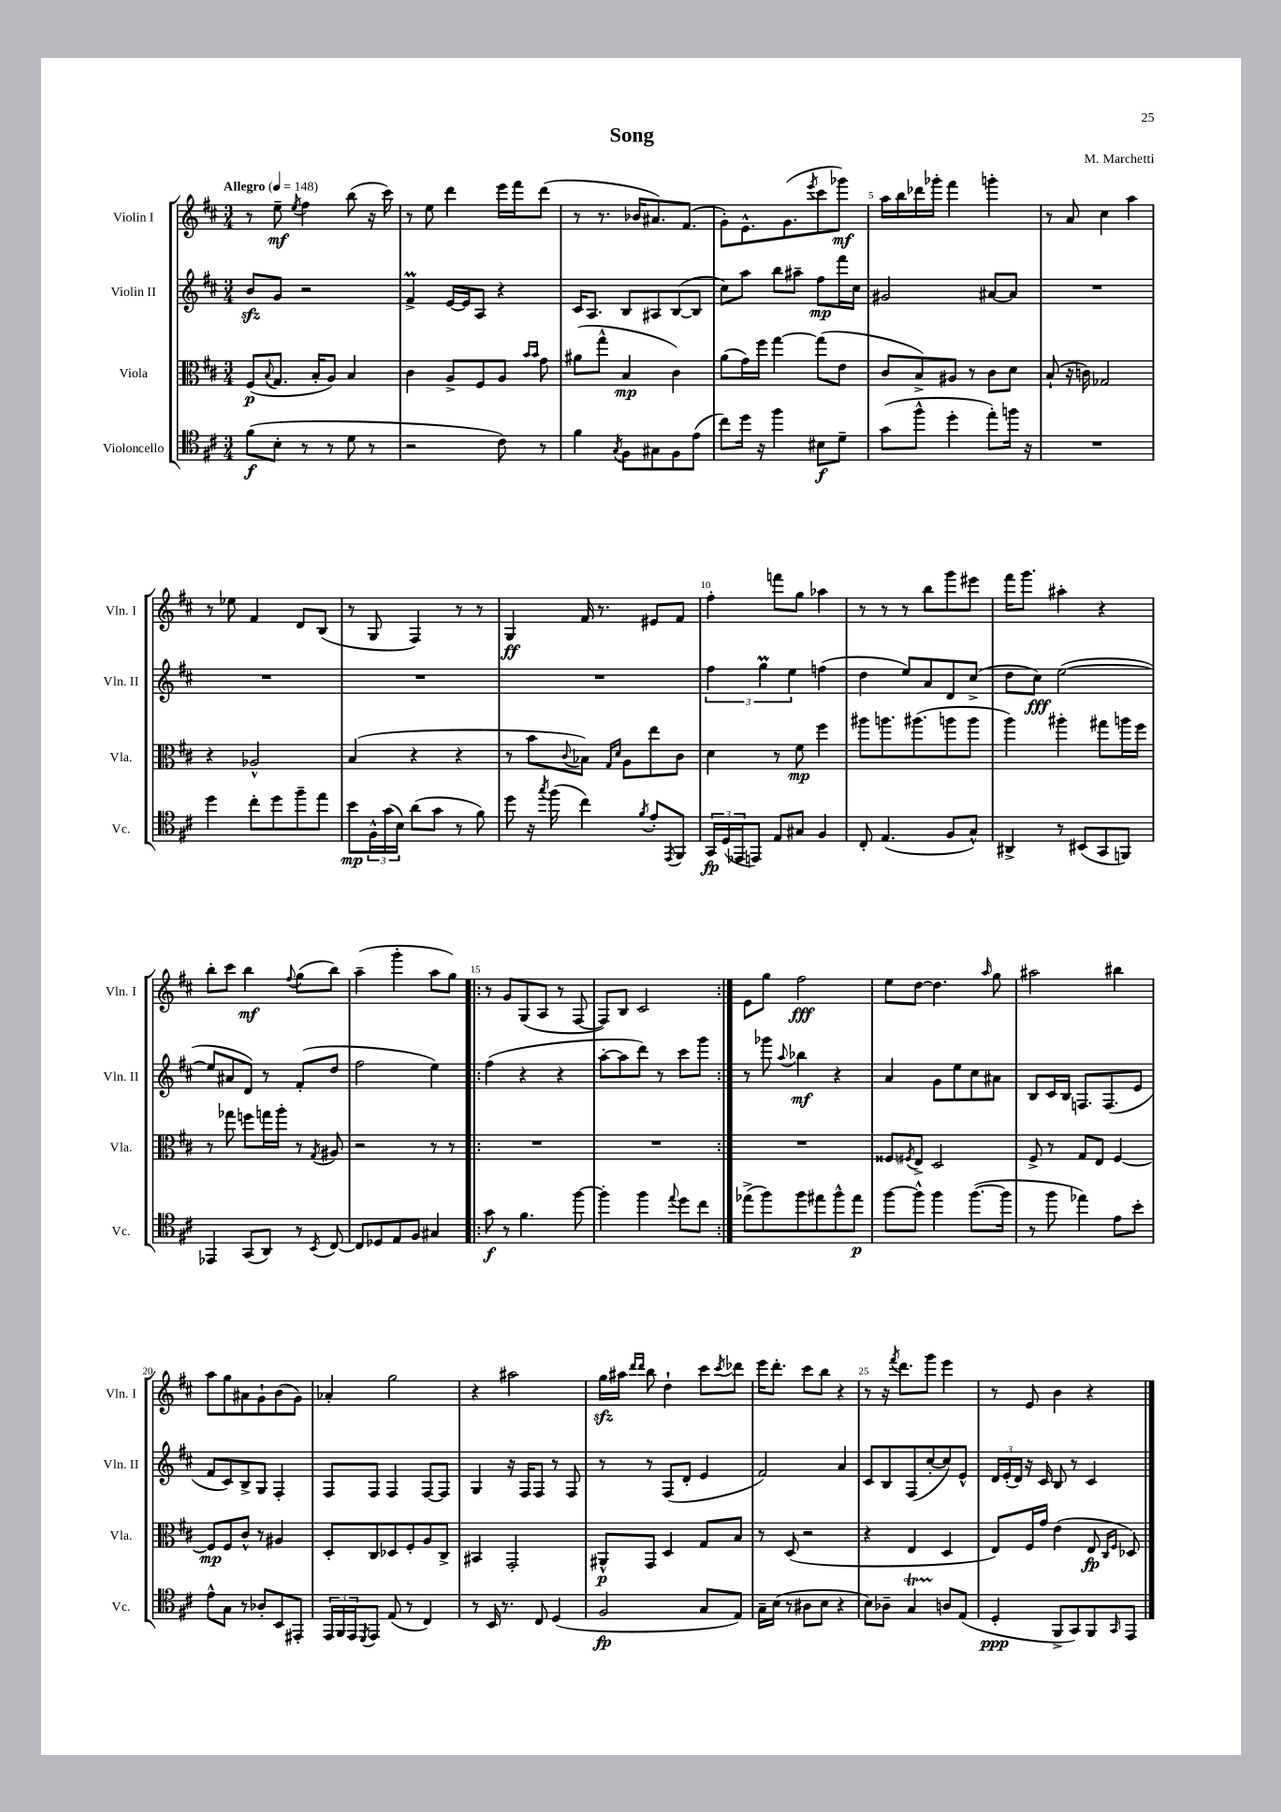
\header { title = "Song" composer = "M. Marchetti" }
<<
\new StaffGroup <<
\new Staff = "s0" \with { instrumentName = "Violin I" shortInstrumentName = "Vln. I" } {
    \clef treble \key d \major \numericTimeSignature \time 3/4 \tempo "Allegro" 4 = 148
    r8 e''8--\mf \acciaccatura { e''8 } fis''4 b''8( r16 cis'''16) |
    r8 e''8 d'''4 e'''16 fis'''16 d'''8( |
    r8 r8. bes'16 ais'8.) fis'8.( |
    g'8-.) e'8.-^ g'8.( \acciaccatura { e'''8 } cis'''8 ges'''8\mf) |
    a''16 b''16 des'''16 ges'''16-. fis'''4 g'''4-. |
    r8 a'8 cis''4 a''4 |
    r8 ees''8 fis'4 d'8 b8( |
    r8 g8 fis4) r8 r8 |
    g4\ff fis'16 r8. eis'8 fis'8 |
    fis''4-. f'''8 g''8 aes''4 |
    r8 r8 r8 b''8 g'''8 eis'''8 |
    fis'''16 g'''8. ais''4-. r4 |
    b''8-. cis'''8 b''4\mf \appoggiatura { fis''8 } g''8( b''8) |
    a''4--( g'''4-. a''8 g''8) |
    \repeat volta 2 { r8 g'8 g8( a8 r8 fis8~ |
    fis8) b8 cis'2 | }
    e'8 g''8 fis''2\fff |
    e''8 d''8~ d''4. \grace { a''16 } g''8 |
    ais''2 bis''4 |
    a''8 g''8 ais'8 g'8-! b'8( g'8) |
    aes'4-. g''2 |
    r4 ais''2 |
    g''16\sfz ais''16 \grace { d'''16 d'''16 } b''8 d''4-! cis'''8 \acciaccatura { cis'''8 } des'''8 |
    e'''16 d'''8.-. cis'''8 b''8 r4 |
    r8 r16 \acciaccatura { fis'''8 } d'''8. g'''8 e'''4 |
    r8 e'8 b'4 r4 \bar "|." |
}
\new Staff = "s1" \with { instrumentName = "Violin II" shortInstrumentName = "Vln. II" } {
    \clef treble \key d \major \numericTimeSignature \time 3/4
    b'8\sfz g'8 r2 |
    fis'4->\prall e'16~ e'16 a8 r4 |
    cis'16 a8. b8 ais8 b8~( b8 |
    cis''8) a''8 b''8 ais''8-- fis''8\mp fis'''16 cis''16 |
    gis'2 ais'8~ ais'8 |
    R2. |
    R2. |
    R2. |
    R2. |
    \tuplet 3/2 { fis''4 g''4\prall e''4 } f''4( |
    d''4 e''8) a'8 d'8 cis''8->( |
    d''8 cis''8\fff) e''2~( |
    e''8 ais'8 d'8) r8 fis'8-.( d''8 |
    fis''2 e''4) |
    \repeat volta 2 { fis''4( r4 r4 |
    a''8~-. a''8 d'''8) r8 cis'''8 g'''8 | }
    r8 ges'''8 \appoggiatura { a''8 } bes''4\mf r4 |
    a'4 g'8 e''8 cis''8 ais'8 |
    b8 cis'16 b16 f8. f8.( e'8 |
    fis'8 cis'8) b8-> g8 fis4-. |
    fis8 fis8 fis4 fis8~ fis8 |
    g4 r16 fis16 fis8 r8 fis8 |
    r8 r8 fis8( d'8-. e'4 |
    fis'2) a'4 |
    cis'8 b8 fis8( cis''8~-. cis''8) e'8-^ |
    \tuplet 3/2 { d'16 e'16-.( d'16) } r16 cis'16 b8 r8 cis'4 \bar "|." |
}
\new Staff = "s2" \with { instrumentName = "Viola" shortInstrumentName = "Vla." } {
    \clef alto \key d \major \numericTimeSignature \time 3/4
    fis8\p( \appoggiatura { b8 } g8. b16-. a8) b4 |
    cis'4 a8-> fis8 a8 \grace { b'16 b'16 } g'8 |
    ais'8( g''8-^ b4\mp cis'4) |
    a'8( g'16) fis''16 g''4~ g''8( e'8 |
    cis'8 b8->) ais8 r8 cis'8 d'8 |
    b8-!( r16 c'16) ges2 |
    r4 aes2-^ |
    b4( r4 r4 |
    r8 b'8 \appoggiatura { cis'8 } bes8) \grace { g16 d'16 } a8 e''8 cis'8 |
    d'4 r8 fis'8\mp fis''4 |
    ais''8 a''8. ais''8.( a''8 a''8 |
    a''4) ais''4-. gis''8 a''16 fis''16 |
    r8 ges''8 f''8 g''16 a''16-. r8 \acciaccatura { g8 } ais8 |
    r2 r8 r8 |
    \repeat volta 2 { R2. |
    R2. | }
    R2. |
    fisis8 \acciaccatura { fis8 } e8-> d2 |
    fis8-> r8 g8 e8 fis4~ |
    fis8\mp fis8 cis'8-^ r8 ais4 |
    d8-. cis8 des8 fis8-. a8 cis8-> |
    bis,4 g,2-. |
    ais,8-^\p g,8 d4 g8 b8 |
    r8 d8( r2 |
    r4 e4 d4 |
    e8) fis16 g'16 e'4( e8\fp \grace { cis16 fis16 } des8) \bar "|." |
}
\new Staff = "s3" \with { instrumentName = "Violoncello" shortInstrumentName = "Vc." } {
    \clef tenor \key d \major \numericTimeSignature \time 3/4
    fis'8\f( b8-. r8 r8 d'8 r8 |
    r2 cis'8) r8 |
    fis'4 \acciaccatura { g8 } fis8 gis8 fis8 e'8( |
    cis''8) d''16 r16 fis''4 bis8\f d'8-- |
    g'8( fis''8-^ d''4-. e''8-.) f''16 r16 |
    R2. |
    d''4 cis''8-. d''8 fis''8-- e''8 |
    b'8\mp \tuplet 3/2 { fis16-^ g'16( b16) } a'8( g'8 r8 fis'8) |
    d''8 r16 \acciaccatura { g''8 } fis''16( cis''4) \acciaccatura { fis'8 } e'8-. \acciaccatura { e,8 } fis,8 |
    \tuplet 3/2 { g,16\fp d16( ees,16 } e,8) e8 gis8 fis4 |
    cis8-. e4.( fis8 g8-^) |
    ais,4-> r8 bis,8( g,8 f,8) |
    ees,4 g,8( a,8) r8 \acciaccatura { b,8 } cis8~ |
    cis8 des8 e8 fis8 gis4 |
    \repeat volta 2 { g'8\f r8 fis'4. fis''8~ |
    fis''4-. fis''4 \appoggiatura { e''8 } d''8 cis''8 | }
    ees''8->( fis''8) fis''8 eis''8 fis''8-^ eis''8\p |
    fis''8~ fis''8-^ fis''4 fis''8.~( fis''16 |
    r8 fis''8 ees''4) e'8 b'8-. |
    e'8-^ g8 r8 aes8-. b,8 eis,8-. |
    \tuplet 3/2 { e,16 fis,16 e,16 } \acciaccatura { d,8 } e,8 e8( r8 cis4) |
    r8 b,16 r8. cis8 d4( |
    fis2\fp g8 e8) |
    g16-- b16( r8 ais8 b8 r4 |
    b8) aes8-- g4\startTrillSpan a8\stopTrillSpan e8( |
    d4-.\ppp fis,8-> g,8) fis,8 \grace { g,16 } e,8 \bar "|." |
}
>>
>>
\layout { \context { \Score \override BarNumber.break-visibility = ##(#f #t #t) barNumberVisibility = #(every-nth-bar-number-visible 5) } }
